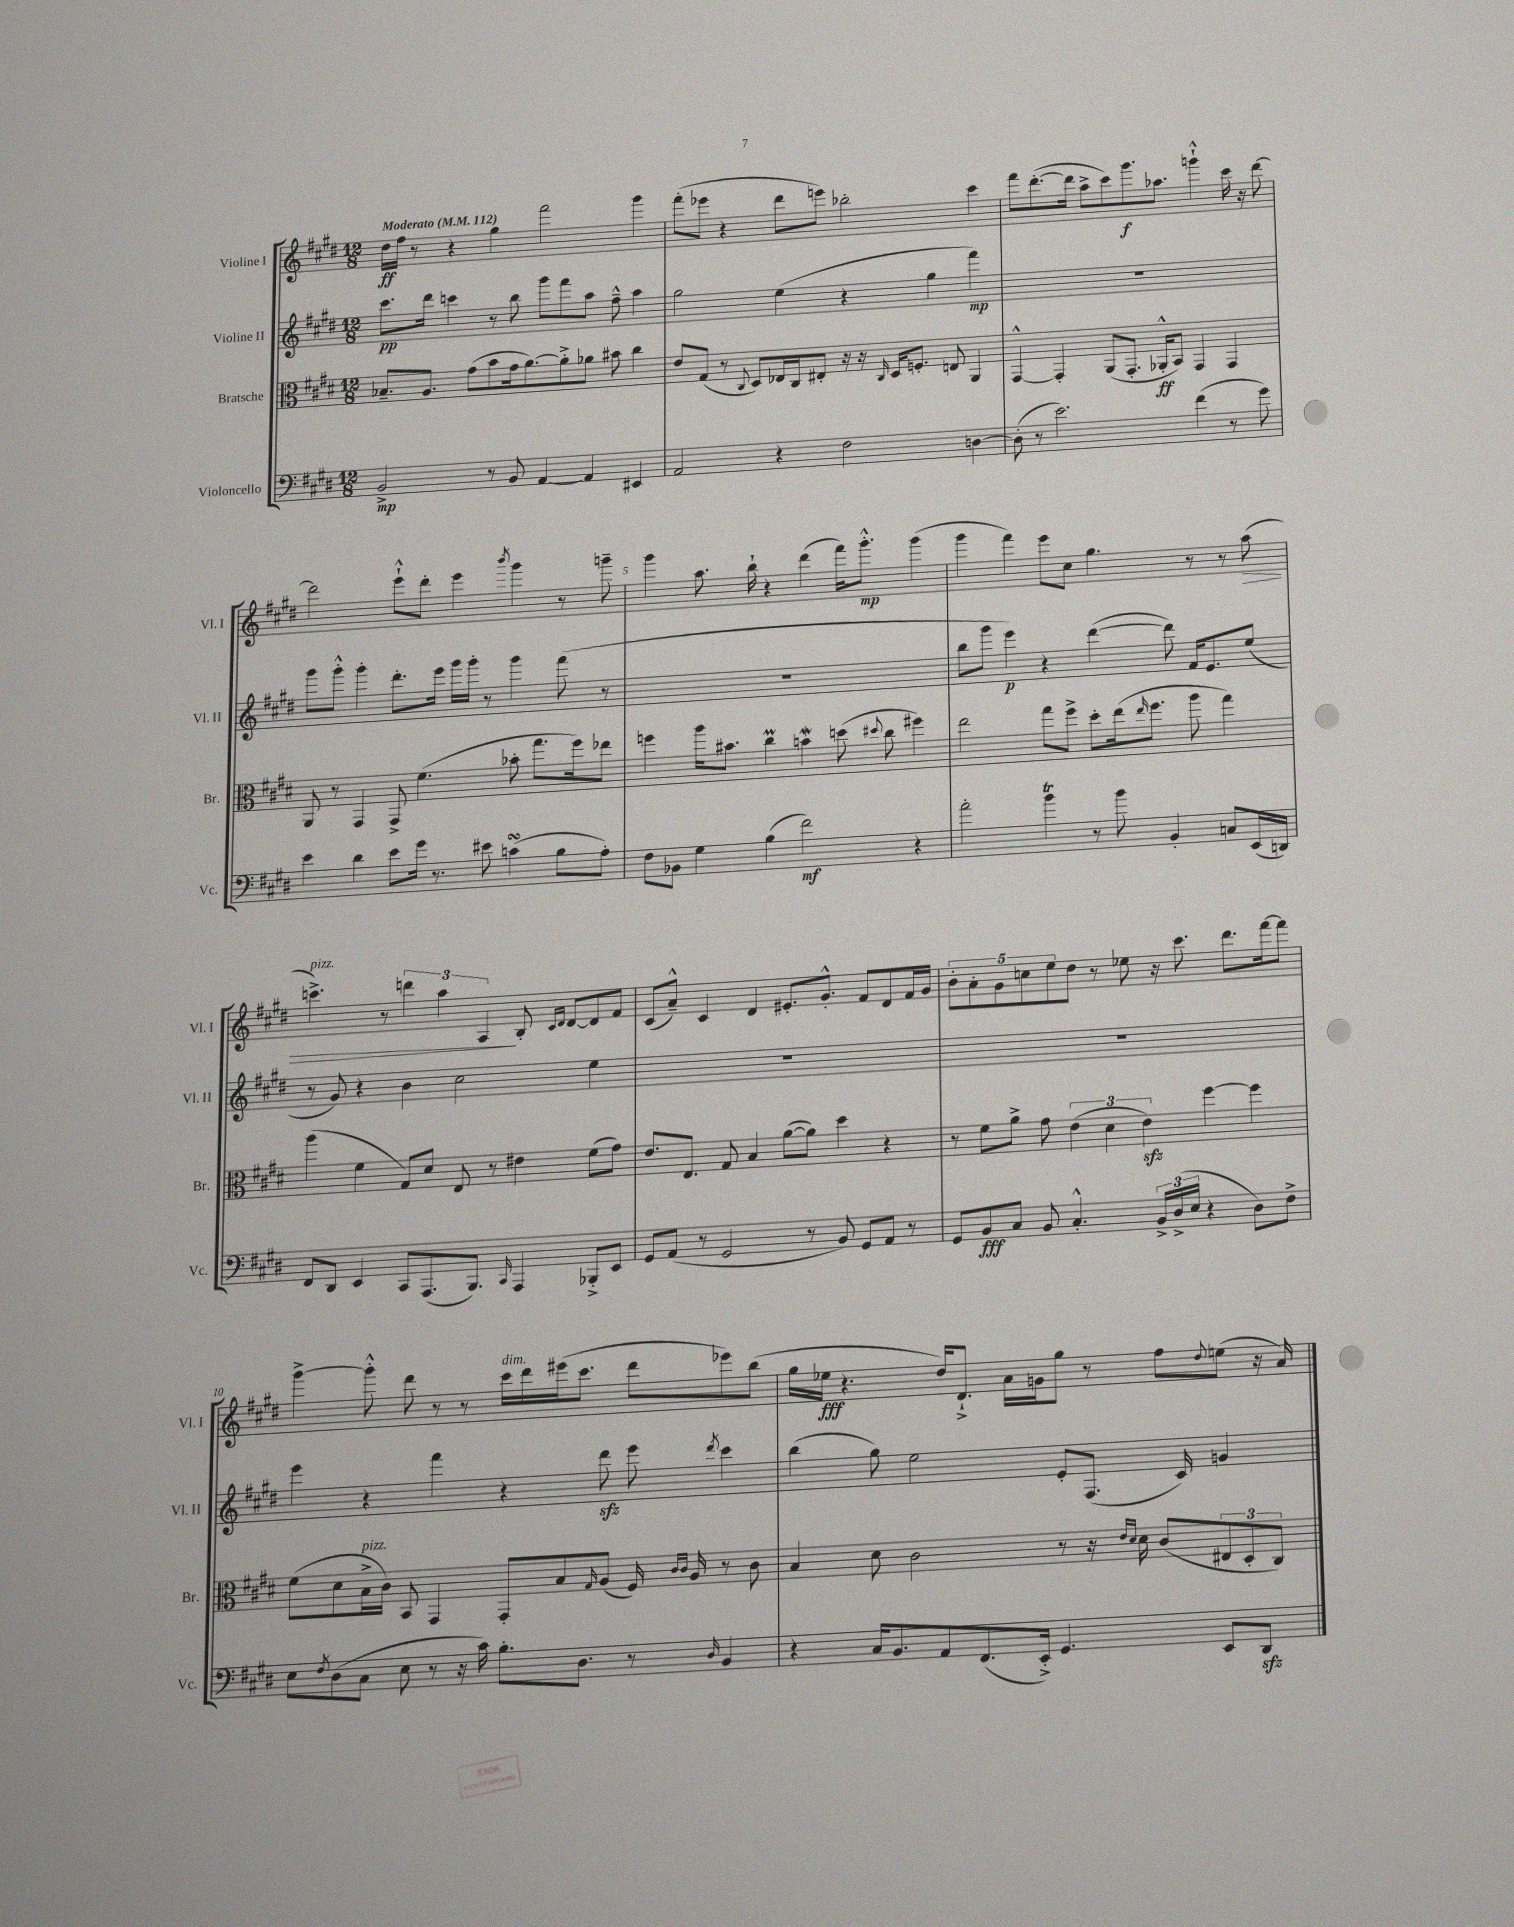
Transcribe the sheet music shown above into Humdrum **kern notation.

**kern	**dynam	**kern	**dynam	**kern	**dynam	**kern	**dynam
*part4	*part4	*part3	*part3	*part2	*part2	*part1	*part1
*staff4	*staff4	*staff3	*staff3	*staff2	*staff2	*staff1	*staff1
*I"Violoncello	*	*I"Bratsche	*	*I"Violine II	*	*I"Violine I	*
*I'Vc.	*	*I'Br.	*	*I'Vl. II	*	*I'Vl. I	*
*clefF4	*	*clefC3	*	*clefG2	*	*clefG2	*
*k[f#c#g#d#]	*	*k[f#c#g#d#]	*	*k[f#c#g#d#]	*	*k[f#c#g#d#]	*
*M12/8	*	*M12/8	*	*M12/8	*	*M12/8	*
*MM112	*	*MM112	*	*MM112	*	*MM112	*
=1	=1	=1	=1	=1	=1	=1	=1
!	!	!	!	!	!	!LO:TX:a:B:t=Moderato	!
2BB^/	mp	8.B-X~/L	.	8.ccc#\L	pp	16dd#\LL	ff
.	.	.	.	.	.	16ff#\JJ	.
.	.	.	.	.	.	8r	.
.	.	8.A/J	.	16ddd#\Jk	.	.	.
.	.	.	.	4cccn\	.	4r	.
.	.	(8g#\L	.	.	.	.	.
8r	.	8b\	.	8r	.	4gg#\	.
8BB/	.	16g#\k	.	8bb\	.	.	.
.	.	[8.a\)	.	.	.	.	.
[4AA/	.	.	.	8ggg#\L	.	2fff#\	.
.	.	8a'^\]	.	8fff#\	.	.	.
4AA/]	.	8a-X\J	.	8aa\J	.	.	.
.	.	8b#X\	.	8ff#~^^\	.	.	.
4EE#X/	.	4cc#\	.	4aa\	.	4ggg#\	.
=2	=2	=2	=2	=2	=2	=2	=2
2AA/	.	8e/L	.	2gg#\	.	(8fff#'\L	.
.	.	(8G#/J	.	.	.	8eee-X\J	.
.	.	8r	.	.	.	4r	.
.	.	8qqC#/	.	.	.	.	.
.	.	8D#/L)	.	.	.	.	.
4r	.	16E-X/L	.	(4ee\	.	8ddd#\L	.
.	.	16C#/J	.	.	.	.	.
.	.	8E#X'/J	.	.	.	8eeen\J)	.
2F#\	.	16r	.	4r	.	2bb-X'\	.
.	.	16r	.	.	.	.	.
.	.	16qqC#/	.	.	.	.	.
.	.	16D#/KL	.	.	.	.	.
.	.	8.Fn'/J	.	.	.	.	.
.	.	.	.	4gg#\	.	.	.
.	.	8En/	.	.	.	.	.
[4Dn\	.	4AA/	.	4fff#\)	mp	4ccc#\	.
=3	=3	=3	=3	=3	=3	=3	=3
(8D'\]	.	[4GG#^^/	.	1.r	.	8fff#\L	.
8r	.	.	.	.	.	([8.ddd#'\	.
2.e\)	.	4GG#'/]	.	.	.	.	.
.	.	.	.	.	.	16ddd#\Jk]	.
.	.	.	.	.	.	8aa^\L	.
.	.	(8AA/L	.	.	.	8ccc#\)	.
.	.	8.GG#'/J	.	.	.	8.ggg#\	f
.	.	16AA-X'^^/KL	ff	.	.	8.aa-X\J	.
.	.	8BB/J)	.	.	.	.	.
(4f#\	.	4GG#/	.	.	.	4gggn`^^\	.
8r	.	4GG#/	.	.	.	16ccc#\	.
.	.	.	.	.	.	16r	.
8g#\)	.	.	.	.	.	[8ddd#\	.
!!LO:LB:g=z
=4	=4	=4	=4	=4	=4	=4	=4
4e\	.	8AA/	.	8ggg#\L	.	2ddd#\]	.
.	.	8r	.	8ggg#'^^\J	.	.	.
4d#\	.	4GG#/	.	4ggg#'\	.	.	.
8e\L	.	8GG#^/	.	8.ddd#'\L	.	8eee`^^\L	.
16g#\Jk	.	(4.f#\	.	.	.	8ddd#'\J	.
8.r	.	.	.	16eee\Jk	.	.	.
.	.	.	.	16ggg#\LL	.	4eee\	.
.	.	.	.	16ggg#'\JJ	.	.	.
8e#X\	.	.	.	8r	.	.	.
.	.	.	.	.	.	8qbbb/	.
(4cnsSSs\	.	8b-X'\	.	4ggg#\	.	4ggg#\	.
.	.	8.gg#\L	.	.	.	.	.
8B\L	.	.	.	(8fff#\	.	8r	.
.	.	16ff#\k)	.	.	.	.	.
8A'\J)	.	8ee-X\J	.	8r	.	8gggn~\	.
=5	=5	=5	=5	=5	=5	=5	=5
8F#\L	.	4ffn\	.	1.r	.	4ggg#\	.
8BB-X\J	.	.	.	.	.	.	.
4G#\	.	16aa\KL	.	.	.	8.aa\	.
.	.	8.b#X\J	.	.	.	.	.
.	.	.	.	.	.	16bb`\	.
(4B\	.	4cc#M\	.	.	.	4r	.
2f#\)	mf	4bnW\	.	.	.	(4ddd#\	.
.	.	(8ddn\	.	.	.	16fff#\KL)	.
.	.	.	.	.	.	8.ggg#'^^\J	mp
.	.	8qqdd#X/	.	.	.	.	.
.	.	8cc#\	.	.	.	.	.
4r	.	4ff#X\)	.	.	.	(4ggg#\	.
=6	=6	=6	=6	=6	=6	=6	=6
2a'\	.	2ee\	.	8bb\L	.	4ggg#\	.
.	.	.	.	8ggg#\J	.	.	.
.	.	.	.	4eee\)	p	4fff#\)	.
4bT\	.	8gg#\L	.	4r	.	8eee\L	.
.	.	8ff#^\J	.	.	.	8cc#\J	.
8r	.	8dd#'\L	.	([4ddd#\	.	4.gg#\	.
8b\	.	(16ee\k	.	.	.	.	.
.	.	16qqee/	.	.	.	.	.
.	.	8.ff#\J	.	.	.	.	.
4BB'/	.	.	.	8ddd#\])	.	.	.
.	.	8aa\	.	16f#/KL	.	8r	.
.	.	.	.	8.e/	.	.	.
8Cn/L	.	4gg#\)	.	.	.	8r	.
!	!	!	!	!	!	!	!LO:HP:b
(16EE/L	.	.	.	(8ee/J	.	(8aa\	>
16DDn/JJ)	.	.	.	.	.	.	.
!!LO:LB:g=z
=7	=7	=7	=7	=7	=7	=7	=7
!	!	!	!	!	!	!LO:TX:a:i:t=pizz.	!
8FF#/L	.	(4aa\	.	8r	.	4.cccn^\)	.
8DD#/J	.	.	.	8g#/)	.	.	.
4EE/	.	4f#\	.	4r	.	.	.
.	.	.	.	.	.	8r	.
8CC#/L	.	8G#/L)	.	4b\	.	6dddn\	.
(8.AAA/	.	8d#/J	.	.	.	.	.
.	.	.	.	.	.	6aa\	.
.	.	8E/	.	2cc#\	.	.	.
8.BBB/J)	.	.	.	.	.	.	.
.	.	.	.	.	.	6A/	.
.	.	8r	.	.	.	.	.
16qqCC#/	.	.	.	.	.	.	.
4AAA/	.	4e#X\	.	.	.	8B'/	]
.	.	.	.	.	.	16qqc#/LL	.
.	.	.	.	.	.	16qqd#/JJ	.
.	.	.	.	.	.	[8d#/L	.
8BBB-X'^/L	.	(8f#\L	.	4ee\	.	8d#/]	.
8EE/J	.	8g#\J)	.	.	.	8f#/J	.
=8	=8	=8	=8	=8	=8	=8	=8
8GG#/L	.	8.e/L	.	1.r	.	(8c#/L	.
(8AA/J	.	.	.	.	.	8a~^^/J)	.
.	.	8.E/J	.	.	.	.	.
8r	.	.	.	.	.	4c#/	.
2GG#/	.	8G#/	.	.	.	.	.
.	.	4B/	.	.	.	4d#/	.
.	.	([8a\L	.	.	.	8.e#X'/L	.
8r	.	8a\J])	.	.	.	.	.
.	.	.	.	.	.	8.g#'^^/J	.
8BB/)	.	4dd#\	.	.	.	.	.
8GG#/L	.	.	.	.	.	8f#/L	.
8AA/J	.	4r	.	.	.	8d#/	.
8r	.	.	.	.	.	16f#/L	.
.	.	.	.	.	.	16g#/JJ	.
=9	=9	=9	=9	=9	=9	=9	=9
8GG#/L	.	8r	.	1.r	.	10b'\L	.
.	.	.	.	.	.	10a'\	.
8BB/	fff	8f#\L	.	.	.	.	.
.	.	.	.	.	.	10g#\	.
8C#/J	.	8a^\J	.	.	.	.	.
.	.	.	.	.	.	10ccn\	.
8BB/	.	8g#\	.	.	.	.	.
.	.	.	.	.	.	10ee\	.
4.C#'^^/	.	(6e\	.	.	.	8dd#\J	.
.	.	.	.	.	.	8r	.
.	.	6d#\	.	.	.	.	.
.	.	.	.	.	.	8ee-X\	.
.	.	6ezz\)	.	.	.	.	.
24BB^/LL	.	.	.	.	.	16r	.
(24D#^/	.	.	.	.	.	.	.
.	.	.	.	.	.	8.ccc#\	.
24E/JJ	.	.	.	.	.	.	.
4r	.	[4ff#\	.	.	.	.	.
.	.	.	.	.	.	8.ddd#\L	.
8D#\L)	.	4ff#\]	.	.	.	.	.
.	.	.	.	.	.	[16fff#\k	.
8F#^\J	.	.	.	.	.	8fff#\J]	.
!!LO:LB:g=z
=10	=10	=10	=10	=10	=10	=10	=10
8E\L	.	(8f#\L	.	4eee\	.	[4ggg#^\	.
8qF#/	.	.	.	.	.	.	.
(8D#\	.	8d#\	.	.	.	.	.
!	!	!LO:TX:a:i:t=pizz.	!	!	!	!	!
8C#\J	.	16B^\L	.	4r	.	8ggg#'^^\]	.
.	.	16c#\JJ)	.	.	.	.	.
8E\	.	8BB/	.	.	.	8ddd#\	.
8r	.	4GG#/	.	4fff#\	.	8r	.
16r	.	.	.	.	.	8r	.
16c#\)	.	.	.	.	.	.	.
!	!	!	!	!	!	!LO:TX:a:i:t=dim.	!
8.B'\L	.	8GG#'/L	.	4r	.	16ccc#\LL	.
.	.	.	.	.	.	16ddd#\	.
.	.	8B/	.	.	.	(16eee#X\J	.
8.D#\J	.	.	.	.	.	8.ccc#\J	.
.	.	16qqG#/	.	.	.	.	.
.	.	(8A/J	.	8ddd#zz\	.	.	.
8r	.	16F#/)	.	8eee\	.	8ddd#\L	.
.	.	16qqc#/LL	.	.	.	.	.
.	.	16qqc#/JJ	.	.	.	.	.
.	.	16A/	.	.	.	.	.
16qqD#/	.	.	.	8qddd#/	.	.	.
4BB/	.	8r	.	4ccc#\	.	8eee-X\)	.
.	.	8c#\	.	.	.	(8bb\J	.
=11	=11	=11	=11	=11	=11	=11	=11
4r	.	4B/	.	(4bb\	.	16gg#\LL	.
.	.	.	.	.	.	16ee-X\JJ	fff
.	.	.	.	.	.	4.r	.
16C#/KL	.	8d#\	.	8gg#\)	.	.	.
8.BB/	.	.	.	.	.	.	.
.	.	2c#\	.	2ee\	.	.	.
8AA/	.	.	.	.	.	16dd#/KL)	.
.	.	.	.	.	.	8.d#`^/J	.
(8.FF#/	.	.	.	.	.	.	.
.	.	.	.	.	.	16a\LL	.
16EE'^/Jk)	.	.	.	.	.	16gn\J	.
4.GG#/	.	8r	.	8e'/L	.	8gg#\J	.
.	.	16r	.	(8.F#/J	.	8r	.
.	.	16qqe/LL	.	.	.	.	.
.	.	16qqd#/JJ	.	.	.	.	.
.	.	16d#\	.	.	.	.	.
.	.	(8c#/L	.	.	.	8ff#\L	.
.	.	.	.	16c#/)	.	.	.
.	.	.	.	.	.	8qqdd#/	.
8EE/L	.	12E#X/	.	4gn/	.	(8een\J	.
.	.	12D#'/	.	.	.	.	.
8DD#zz/J	.	.	.	.	.	16r	.
.	.	12C#/J)	.	.	.	.	.
.	.	.	.	.	.	16a/)	.
==	==	==	==	==	==	==	==
*-	*-	*-	*-	*-	*-	*-	*-
